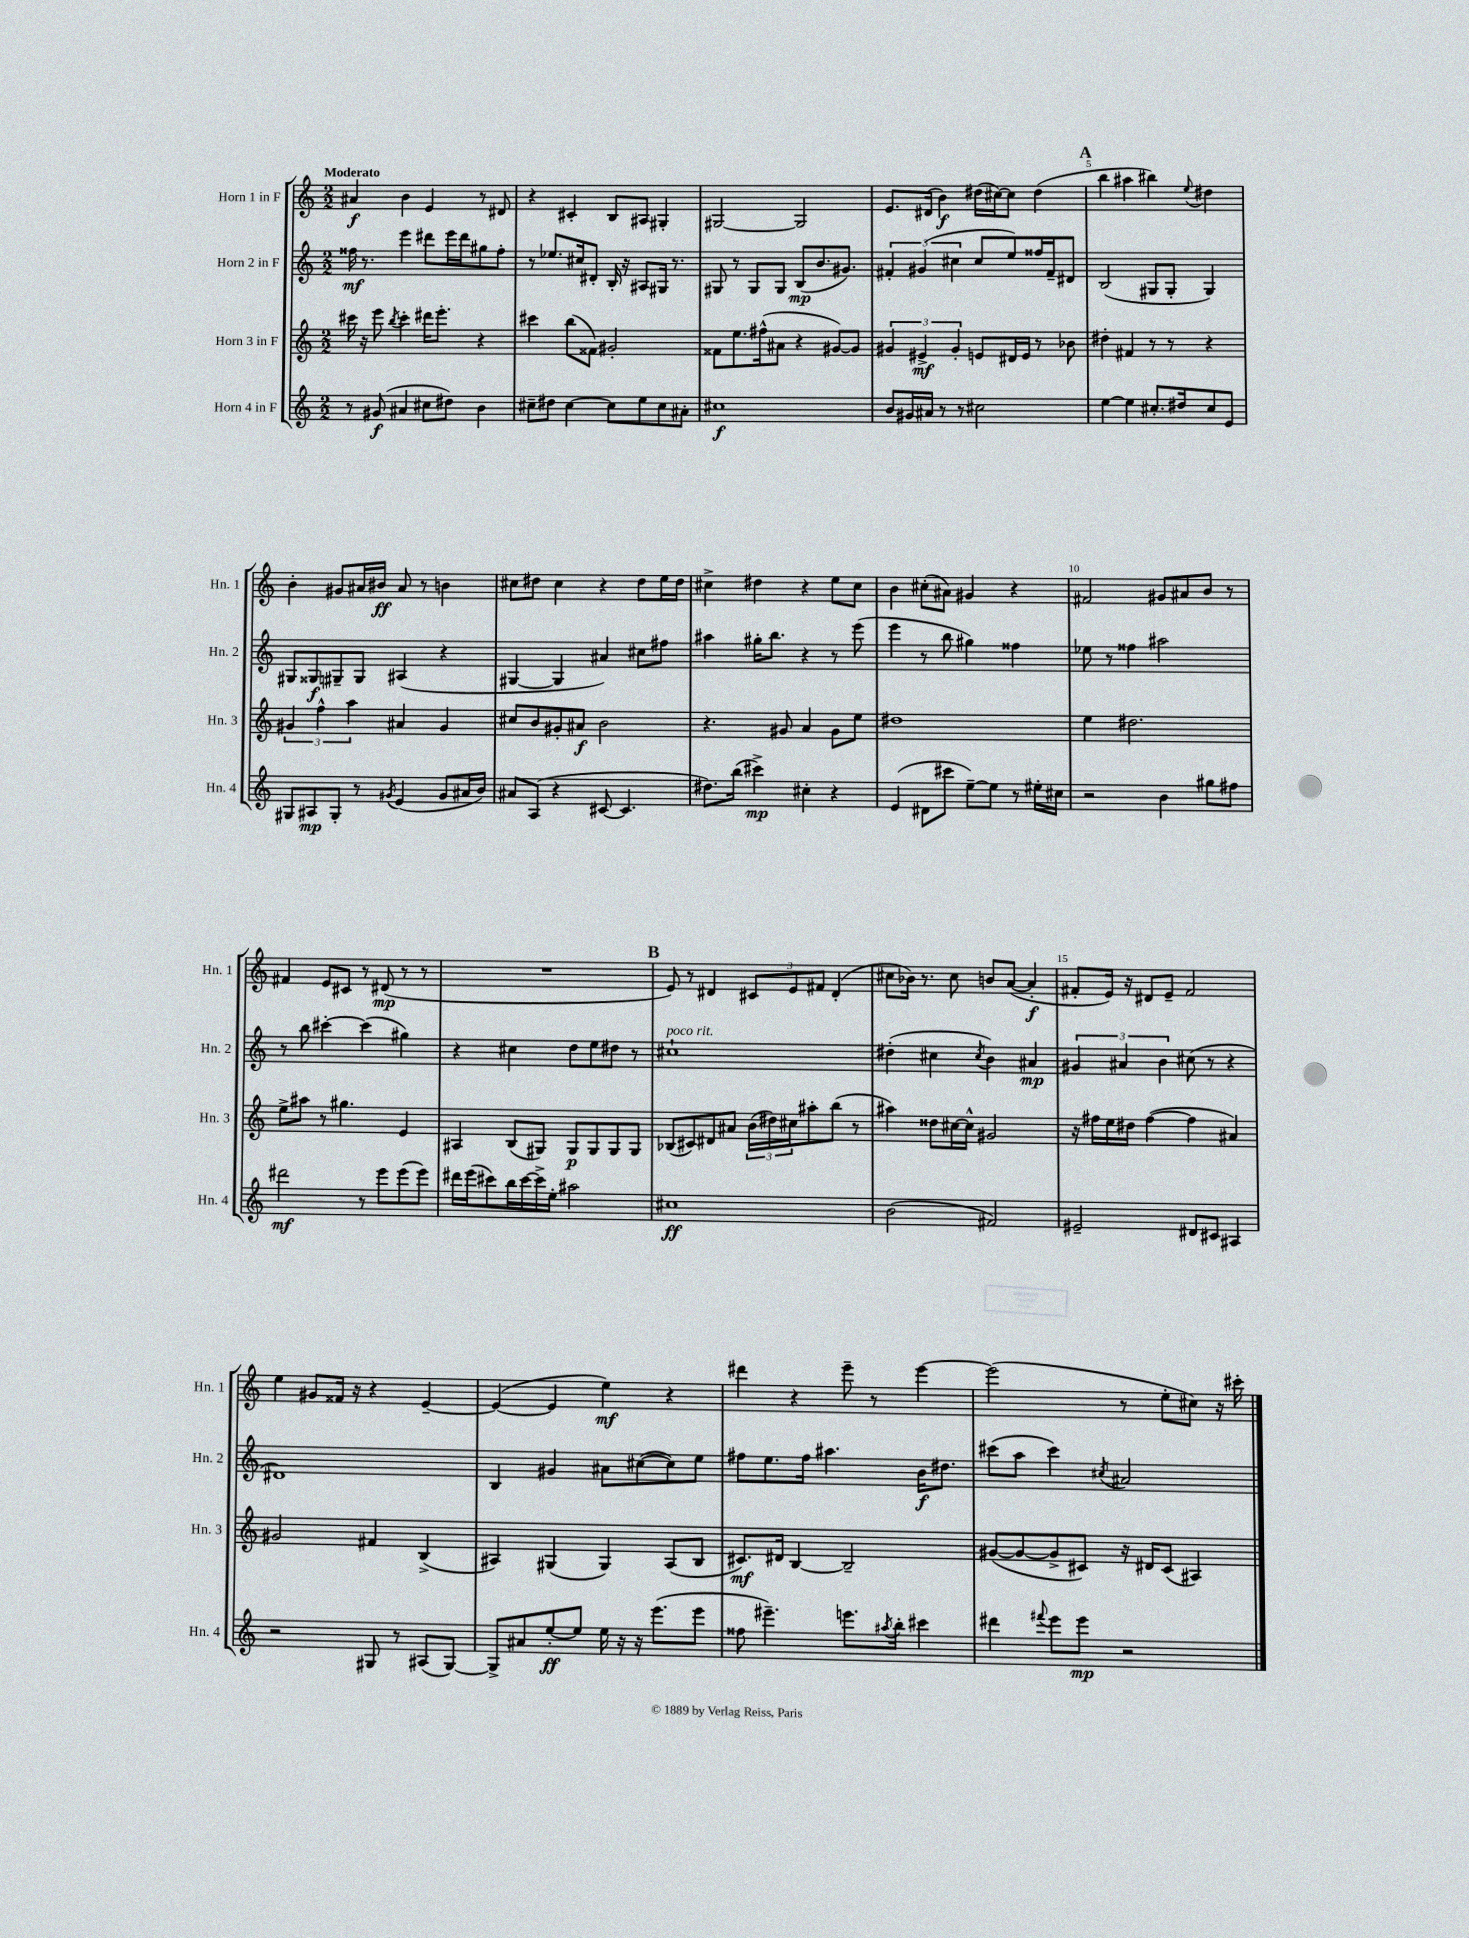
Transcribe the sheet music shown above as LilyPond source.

<<
\new StaffGroup <<
\new Staff = "s0" \with { instrumentName = "Horn 1 in F" shortInstrumentName = "Hn. 1" } {
    \clef treble \key c \major \numericTimeSignature \time 2/2 \tempo "Moderato"
    ais'4\f b'4 e'4 r8 dis'8 |
    r4 cis'4-. b8 ais8 gis4-. |
    gis2~ gis2 |
    e'8. dis'16( b'4\f) dis''16( cis''16~) cis''8 dis''4( |
    \mark \markup { \bold "A" } b''4 ais''4 bis''4) \appoggiatura { e''8 } dis''4 |
    b'4-. gis'8 ais'16 bis'16\ff ais'8 r8 b'4 |
    cis''8 dis''8 cis''4 r4 dis''8 e''16 dis''16 |
    cis''4-> dis''4 r4 e''8 cis''8 |
    b'4 cis''8-.( ais'8) gis'4 r4 |
    fis'2 gis'8 ais'8 b'8 r8 |
    fis'4 e'8 cis'8 r8 dis'8\mp( r8 r8 |
    R1 |
    \mark \markup { \bold "B" } e'8) r8 dis'4 \tuplet 3/2 { cis'8 e'8 fis'8 } dis'4-.( |
    cis''8 bes'16) r8. cis''8 b'8 a'8~( a'4-.\f |
    fis'8-. e'16) r16 dis'8 e'8-- fis'2 |
    e''4 gis'8 fisis'16 r16 r4 e'4~-- |
    e'4~( e'4 e''4\mf) r4 |
    dis'''4 r4 e'''8-- r8 e'''4~ |
    e'''2( r8 e''8-. cis''8) r16 cis'''16-. \bar "|." |
}
\new Staff = "s1" \with { instrumentName = "Horn 2 in F" shortInstrumentName = "Hn. 2" } {
    \clef treble \key c \major \numericTimeSignature \time 2/2
    fisis''16\mf r8. e'''4 dis'''8 e'''16 dis'''16 gis''8 fisis''8-. |
    r8 ees''8. cis''16 dis'8-. b16-. r16 ais8 gis16 r8. |
    gis8 r8 gis8 gis8 b8\mp( b'8. gis'8.) |
    \tuplet 3/2 { fis'4-. gis'4( cis''4 } cis''8 e''8) fisis''16 fis'16-- dis'8 |
    \mark \markup { \bold "A" } b2( gis8 gis8-. gis4) |
    gis8 gisis8\f gis8-- gis8 ais4( r4 |
    gis4~ gis4 ais'4) cis''8 fis''8 |
    ais''4 gis''16-. b''8. r4 r8 e'''8( |
    e'''4 r8 b''8 gis''4) fisis''4 |
    ees''8 r8 fisis''4 ais''2 |
    r8 b''8 cis'''4~-. cis'''4( gis''4) |
    r4 cis''4 d''8 e''8 dis''8 r8 |
    \mark \markup { \bold "B" } cis''1-!^\markup { \italic "poco rit." } |
    dis''4-.( cis''4 \acciaccatura { cis''8 } b'4) ais'4\mp |
    \tuplet 3/2 { gis'4 ais'4 b'4 } cis''8( r8 r4 |
    dis'1) |
    b4 gis'4 ais'8 cis''8~( cis''8) e''8 |
    fis''8 e''8. fis''16 ais''4. b'16\f dis''8. |
    cis'''8( a''8 cis'''4) \acciaccatura { cis''8 } ais'2 \bar "|." |
}
\new Staff = "s2" \with { instrumentName = "Horn 3 in F" shortInstrumentName = "Hn. 3" } {
    \clef treble \key c \major \numericTimeSignature \time 2/2
    cis'''16 r16 e'''8 \acciaccatura { b''8 } cis'''4-. dis'''16 e'''8.-. r4 |
    cis'''4 b''8( fisis'8) gis'2-. |
    fisis'8 e''8. fis''16-^( ais'8 r4 gis'8~) gis'8 |
    \tuplet 3/2 { gis'4 eis'4->\mf gis'4-. } e'8 dis'16 e'16 r8 bes'8 |
    \mark \markup { \bold "A" } dis''4-. fis'4 r8 r8 r4 |
    \tuplet 3/2 { gis'4 f''4-^ a''4 } ais'4 gis'4 |
    cis''8 b'8 gis'8-. ais'8\f b'2 |
    r4. gis'8 a'4 gis'8 e''8 |
    dis''1 |
    e''4 dis''2. |
    e''8-> ais''8 r8 gis''4. e'4 |
    ais4 b8( gis8) gis8\p gis8 gis8 gis8 |
    \mark \markup { \bold "B" } bes8( cis'8) dis'8 ais'8 \tuplet 3/2 { b'16( dis''16) cis''16 } ais''8-. b''8( r8 |
    ais''4) disis''8 cis''16~ cis''16-^ gis'2 |
    r16 fis''16 e''16 dis''16 fis''4~( fis''4 ais'4) |
    gis'2 fis'4 b4->( |
    ais4) gis4( gis4) ais8( b8 |
    cis'8.\mf) dis'16 b4~ b2-- |
    gis'8~( gis'8~ gis'8-> cis'8) r16 dis'16 cis'8( ais4) \bar "|." |
}
\new Staff = "s3" \with { instrumentName = "Horn 4 in F" shortInstrumentName = "Hn. 4" } {
    \clef treble \key c \major \numericTimeSignature \time 2/2
    r8 gis'8\f( ais'4 cis''8 dis''8) b'4 |
    cis''8-- dis''8 cis''4~ cis''8 e''8 cis''8 ais'8-. |
    cis''1\f |
    b'8 gis'16 ais'16 r8 r8 cis''2 |
    \mark \markup { \bold "A" } e''4~ e''4 cis''8.-. dis''16 cis''8 e'8 |
    gis8 ais8\mp gis8-. r8 \acciaccatura { gis'8 } e'4( gis'8 ais'16 b'16) |
    ais'8 a8( r4 cis'8~ cis'4. |
    dis''8.) b''16( cis'''4->\mp) cis''4-. r4 |
    e'4( dis'8 cis'''8 e''8~--) e''8 r8 eis''16-. cis''16 |
    r2 b'4 gis''8 fis''8 |
    dis'''2\mf r8 e'''8 e'''8( e'''8) |
    dis'''16 e'''16( cis'''8) b''16 cis'''16~ cis'''16-> e''16-. ais''2 |
    \mark \markup { \bold "B" } cis''1\ff |
    b'2( fis'2) |
    eis'2-- dis'8 cis'8 ais4 |
    r2 gis8 r8 ais8( gis8~) |
    gis8-> ais'8 e''8~-.\ff e''8 e''16 r16 r16 e'''8.( e'''8 |
    fisis''8 eis'''4.--) e'''8. \acciaccatura { ais''8 } b''16-. cis'''4 |
    dis'''4 \appoggiatura { fis'''8 } e'''8 e'''8\mp r2 \bar "|." |
}
>>
>>
\layout { \context { \Score \override BarNumber.break-visibility = ##(#f #t #t) barNumberVisibility = #(every-nth-bar-number-visible 5) } }
